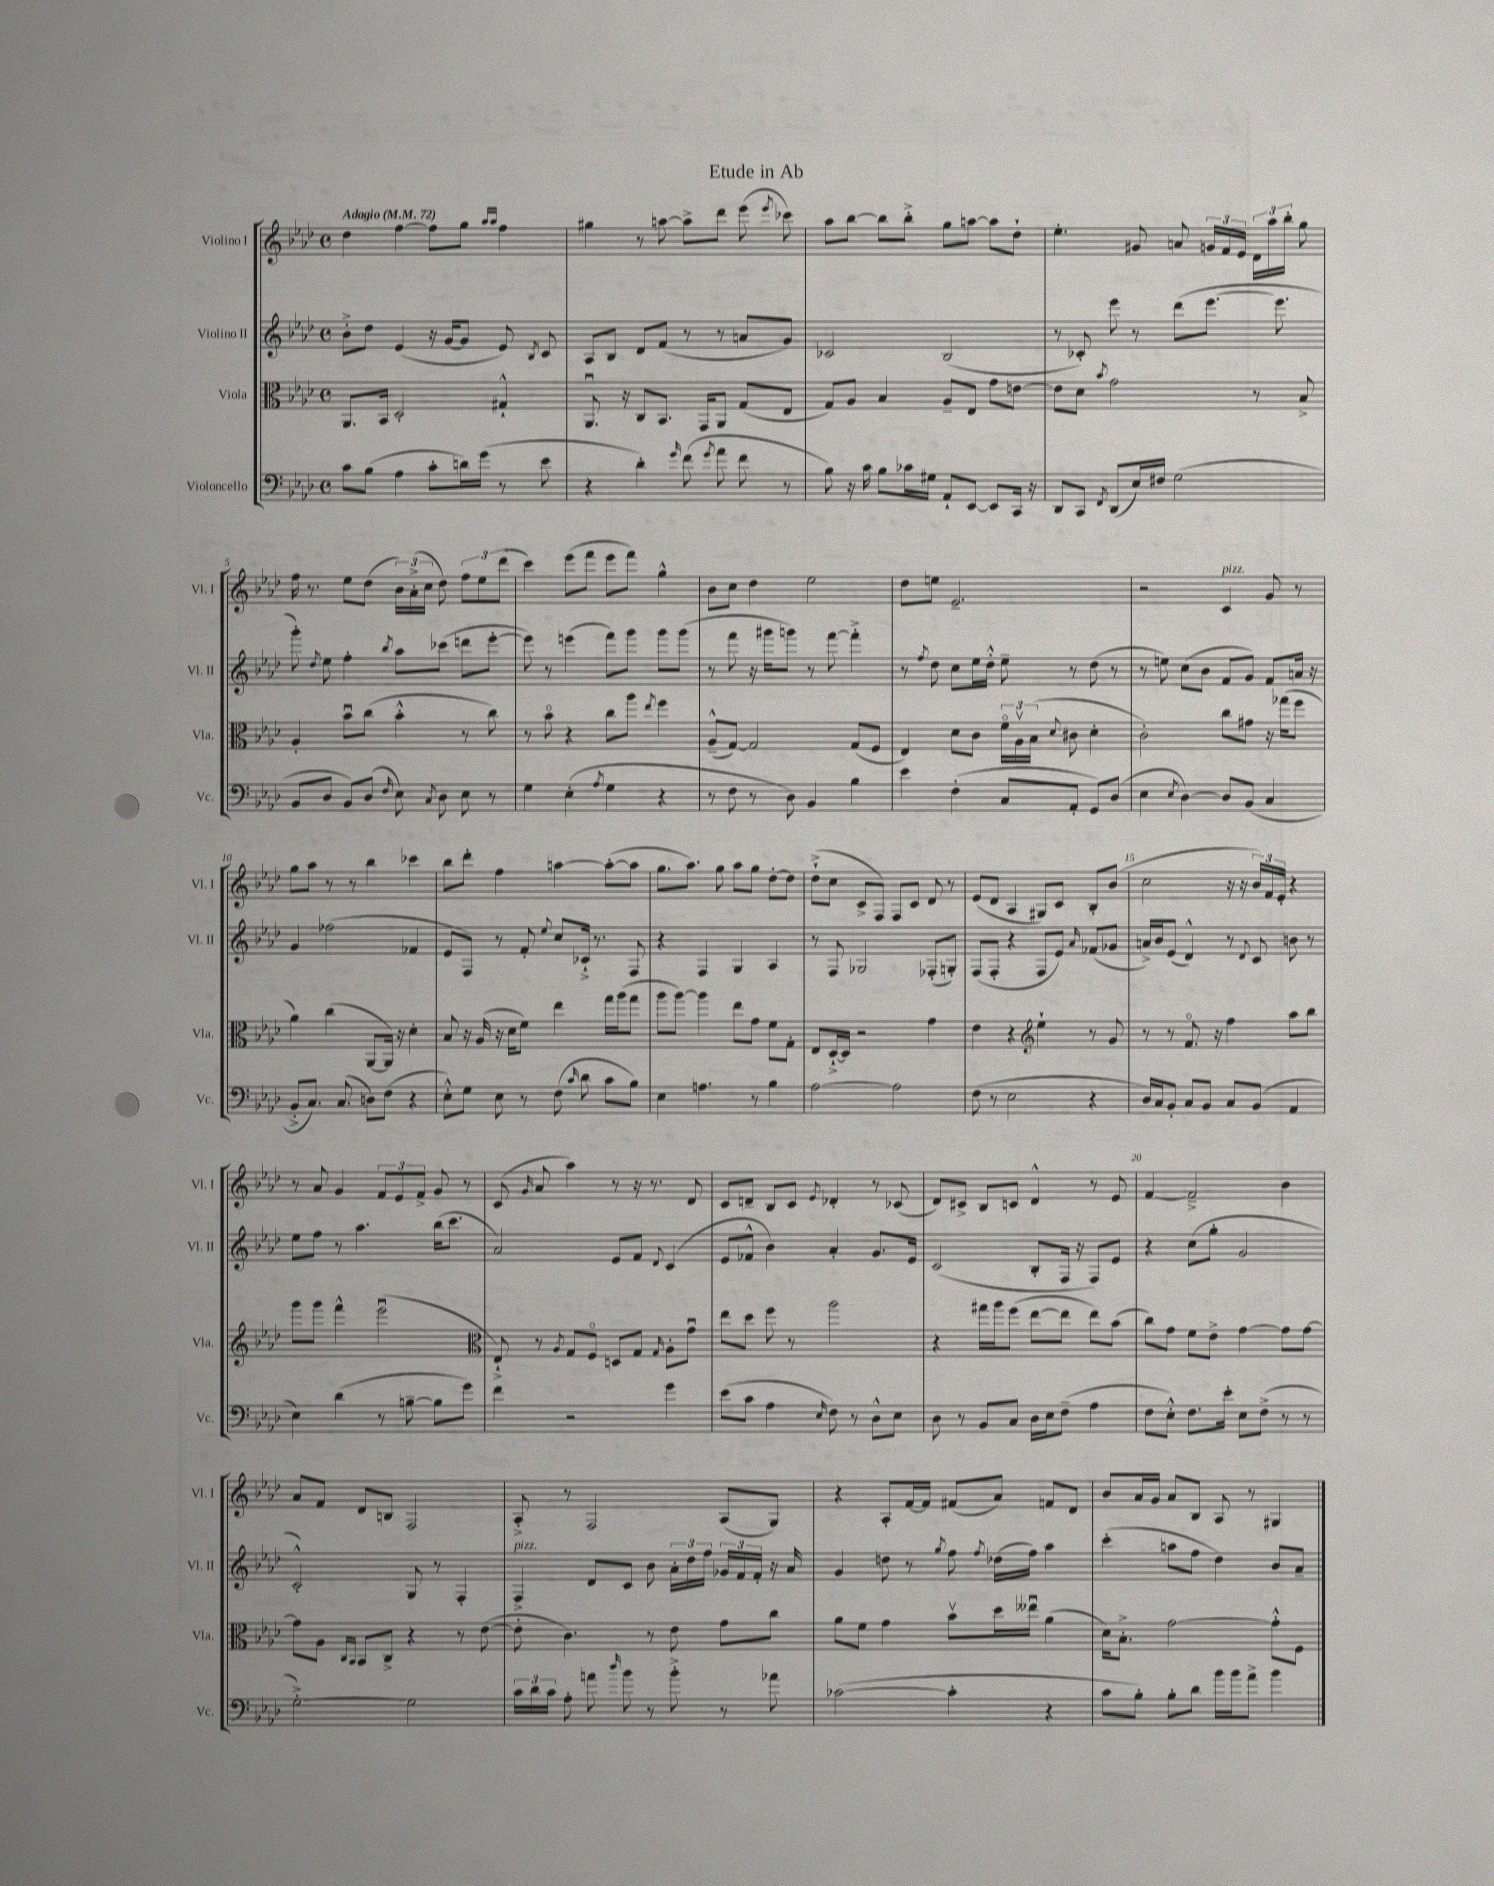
\header { title = "Etude in Ab" }
<<
\new StaffGroup <<
\new Staff = "s0" \with { instrumentName = "Violino I" shortInstrumentName = "Vl. I" } {
    \clef treble \key aes \major \defaultTimeSignature \time 4/4 \tempo "Adagio" 4 = 72
    \autoBeamOff des''4 f''4~ f''8[ g''8] \grace { aes''16[ aes''16] } f''4 |
    gis''4 r8 a''8~ a''8[-> des'''8] ees'''8( \acciaccatura { ees'''8 } ces'''8) |
    aes''8[ bes''8]~ bes''8[ bes''8]-.-> g''8[ a''8]~ a''8[ des''8]-! |
    ees''4.-. gis'8 a'8 \tuplet 3/2 { g'16[ f'16 ees'16] } \tuplet 3/2 { des'16[ aes''16 bes''16]-. } g''8 |
    f''16 r8. ees''8[ des''8]( \tuplet 3/2 { bes'16[) aes'16-.->( c''16] } des''8) \tuplet 3/2 { f''8[ ees''8 des'''8]( } |
    c'''4) ees'''8[( f'''8] ees'''8[ f'''8]) g''4-^ |
    bes'8[ c''8] des''4 ees''2 |
    des''8[ e''8] ees'2.-- |
    r2 c'4^\markup { \italic "pizz." } g'8 r8 |
    g''8[ aes''8] r8 r8 bes''4 ces'''4 |
    bes''8[ des'''8]-. f''4 a''4~ a''8[~-.( a''8] |
    g''8.[ aes''8.]) g''8 aes''8[ g''8] des''8[~-. des''8] |
    des''8[-!->( c''8] c'8[-> f8]) f8[ c'8] des'8 r8 |
    ees'8[( des'8] aes4 gis8[) c'8] bes8[-. bes'8]( |
    c''2 r16 r16 \tuplet 3/2 { bes'16[) f'16 ees'16]-. } r4 |
    r8 aes'8 g'4 \tuplet 3/2 { f'8[ ees'8 f'8]-> } g'8 r8 |
    c'8( \grace { g'16 } aes'8 aes''4) r8 r16 r8. des'8 |
    c'8[ d'8]-- bes8[ c'8] \acciaccatura { ees'8 } des'4-. r8 ces'8( |
    des'8[) cis'8]-> bes8[ c'8] des'4-^ r8 ees'8 |
    f'4~ f'2---> bes'4 |
    aes'8[ f'8] des'8[ b8] f2 |
    aes8-.-> r8 f2 aes8[( g8]) |
    r4 aes8[-. f'16~ f'16] fis'8[( aes'8]) f'8[ des'8] |
    bes'8[ aes'16 g'16] aes'8[ bes8] aes8 r8 gis4 \bar "|." |
}
\new Staff = "s1" \with { instrumentName = "Violino II" shortInstrumentName = "Vl. II" } {
    \clef treble \key aes \major \defaultTimeSignature \time 4/4
    \autoBeamOff bes'8[-.-> des''8] ees'4( r16 g'16[~ g'8] ees'8) \acciaccatura { bes8 } c'8 |
    aes8[ bes8] des'8[ f'8]( r8 r8 a'8[ g'8]) |
    ces'2 bes2( |
    r8 ces'8-.) ees'''8 r8 des'''8[( ees'''8.]~ ees'''8. |
    g'''8-.) \acciaccatura { des''8 } ees''8 f''4-. \acciaccatura { bes''8 } aes''8[ ces'''8]( d'''8[ ees'''8]~-. |
    ees'''8) r8 e'''4( f'''8[) g'''8] g'''8[ g'''8]( |
    r8 f'''8 r16 gis'''16[ g'''8]) r8 f'''8~ f'''4-.-> |
    r8 \acciaccatura { f''8 } des''8 c''8[ ees''16 des''16]-.-^ ees''8-- r8 des''8( r8 |
    r8 e''8) c''8[( bes'8] f'8[ g'8]) f'8[ a'16] r16 |
    g'4 fes''2( fes'4 |
    ees'8[ f8]) r8 f'8-. \appoggiatura { ees''8 } c''8[ ces'16]-!-> r8. f8 |
    r4 f4 g4 aes4 |
    r8 f8 ges2 fes8[-.( g8]-.) |
    f8[( f8]-. r4 f8[ ees'8]) \grace { aes'16 } fes'8[( ges'8] |
    a'16[->) bes'16 ees'8]( des'4-^) r8 \appoggiatura { des'8 } c'8 b'8 r8 |
    ees''8[ f''8] r8 aes''4. bes''16[( c'''8.] |
    aes'2) ees'8[ f'8] \appoggiatura { des'8 } c'4( |
    ees'8[ fes'8]-^ bes'4) aes'4-. g'8.[ ees'16] |
    c'2( bes8[-. f16] r16 f8[) ees'8] |
    r4 c''8[( g''8]-. g'2 |
    c'2-.-^) g8 r8 f4-. |
    f4->^\markup { \italic "pizz." } des'8[ c'8] bes'8 \tuplet 3/2 { aes'16[-. des''16 f''16] } \tuplet 3/2 { ges'16[ f'16 f'16]-. } r16 aes'16 |
    g'4 d''8 r8 \acciaccatura { g''8 } f''8 \acciaccatura { f''8 } des''16[( f''16]) aes''4 |
    c'''4-.( a''8[ f''8] des''4) bes'8[ aes'8]-- \bar "|." |
}
\new Staff = "s2" \with { instrumentName = "Viola" shortInstrumentName = "Vla." } {
    \clef alto \key aes \major \defaultTimeSignature \time 4/4
    \autoBeamOff aes,8.[ bes,16] des2-. gis4-!-^ |
    aes,8.\downbow r16 c8[ bes,8.] g,16[ aes,8] g8[( ees8] |
    g8[) aes8] bes4 aes8[-- ees8] g'8[ e'8]~ |
    e'8[ des'8] \acciaccatura { bes'8 } g'2 r8 bes8-> |
    aes4-. bes'8[\downbow c''8]( bes'4-.-^ r8 c''8) |
    r8 bes'8\flageolet r4 c''8[ aes''8] \acciaccatura { ees''8 } f''4 |
    aes8[---^( g8]~) g2 g8[( f8] |
    ees4) des'8[ c'8] \tuplet 3/2 { f'16[\flageolet aes16\upbow bes16]( } \appoggiatura { des'8 } cis'8 des'4-. |
    c'2-.) c''8[ gis'8] r16 ges''16[( f''8] |
    aes'4) c''4( aes,8[~ aes,16]) r16 des'4-. |
    bes8 r16 aes16( r16 des'16[ f'8]) ees''4 g''16[ aes''16( g''8] |
    aes''8[ aes''8]~) aes''4 ees''8[ g'8] f'8[ g8]-. |
    ees8[ des16~-!-> des16] r2 g'4 |
    ees'4 r4 \clef treble ees''4-! r8 g'8 |
    r8 r8 f'8.\flageolet r16 f''4 aes''8[ bes''8] |
    g'''8[ g'''8] f'''4-^ ees'''2\downbow( |
    \clef alto ees8-!->) r8 \acciaccatura { aes8 } g8[ f8]\flageolet d8[ g8] \grace { g16 } aes8[-. g'8]\downbow |
    ees''8[ des''8] f''8 r8 aes''2 |
    r4 gis''16[ aes''16 f''8]( ees''8[~ ees''8] ees''8[) bes'8]( |
    c''8[) g'8] f'8[ ees'8]-> g'4~ g'8[ g'8]~ |
    g'8[ aes8] \grace { c16[ bes,16] } bes,8[ c8]-> r4 r8 ees'8~( |
    ees'8-. c'4.) r8 ees'8 g'8[ c''8] |
    aes'8[ f'8] g'4 bes'8[\upbow des''16 eeses''16]\downbow aes'4( |
    des'16[) bes8.]-.-> g'2~ g'8[-.-^ f8] \bar "|." |
}
\new Staff = "s3" \with { instrumentName = "Violoncello" shortInstrumentName = "Vc." } {
    \clef bass \key aes \major \defaultTimeSignature \time 4/4
    \autoBeamOff c'8[ bes8]( aes4 c'8[-. d'16) g'16]( r8 ees'8 |
    r4 des'4-.) \grace { g'16 } f'8( \acciaccatura { g'8 } aes'8 f'8 r8 |
    bes8) r16 c'16 bes8[ ces'16 gis16] aes,8[-! ees,8]~ ees,8[ c,16] r16 |
    des,8[ c,8] \acciaccatura { f,8 } des,8[( ees16) fis16] g2( |
    bes,8[ des8] bes,8[) des8]( \grace { f16 } ees8) \acciaccatura { c8 } des8 ees8 r8 |
    g4 ees4-.( \acciaccatura { aes8 } g4 r4 |
    r8 f8 r8 des8) bes,4 bes4 |
    ees'4 f4-.( c8[ aes,8]-. g,8[) des8]( |
    ees4 \acciaccatura { ees8 } des4~) des8[ bes,8]( c4 |
    bes,8[-.-> c8.]) c8.( d8[) f8]( r4 |
    ees8[-.-^) g8] ees8 r8 f8( \grace { c'16 } des'8 c'8[ bes8]) |
    ees4 a4. r8 bes4 |
    aes2~ aes2 |
    f8( r8 ees2 r4 |
    des16[) c16 bes,8]-. c8[ bes,8] c8[ bes,8]( aes,4 |
    ees4) des'4( r8 b8~-- b8[ g'8]) |
    f'4 r2 g'4 |
    ees'8[( c'8] aes4 \grace { ees16 } f8) r8 des8[-^ ees8] |
    des8 r8 bes,8[ c8] des16[ ees16 f8]--( aes4 |
    f8[ ees8]-.-^) f8.[ ees'16]-. ees8[ f8]->( r8 r8 |
    g2~-.->) g2 |
    \tuplet 3/2 { c'16[ des'16 c'16] } aes8-. a'8 \grace { des''16 } bes'8 r8 bes'8-.-> r8 aes'8 |
    ces'2~( ces'4-. r4 |
    c'8[ bes8]-.) bes8[-. des'8] bes'16[ bes'16 aes'8]-> bes'4 \bar "|." |
}
>>
>>
\layout { \context { \Score \override BarNumber.break-visibility = ##(#f #t #t) barNumberVisibility = #(every-nth-bar-number-visible 5) } }
